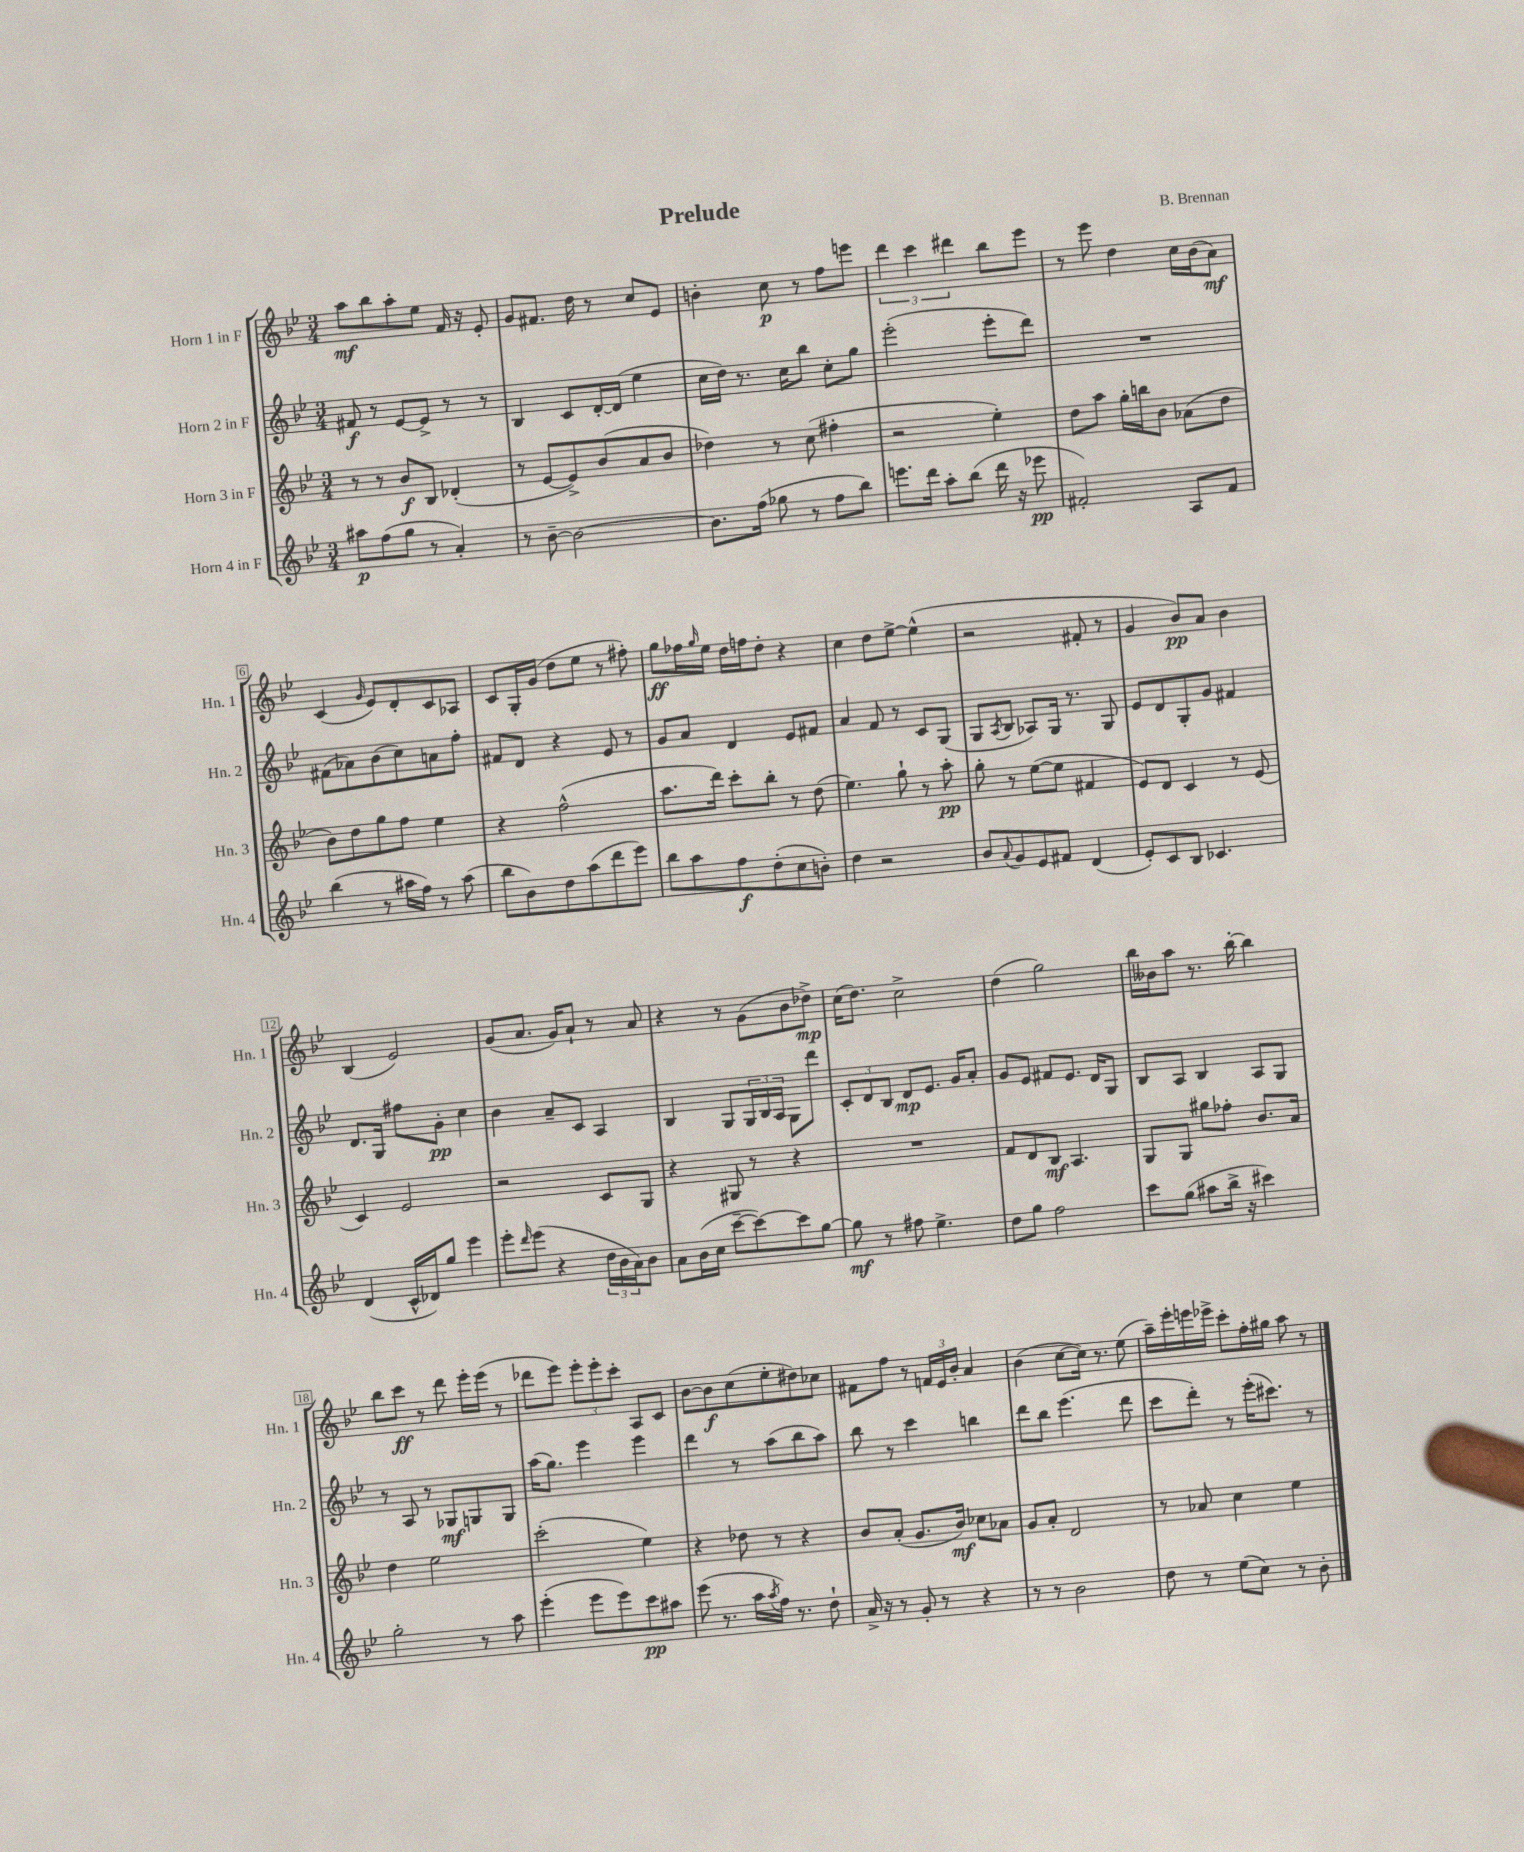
\header { title = "Prelude" composer = "B. Brennan" }
<<
\new StaffGroup <<
\new Staff = "s0" \with { instrumentName = "Horn 1 in F" shortInstrumentName = "Hn. 1" } {
    \clef treble \key bes \major \numericTimeSignature \time 3/4
    a''8\mf bes''8 a''8-. ees''8 f'16 r16 ees'8-. |
    g'8 fis'8. d''16 r8 c''8 ees'8 |
    b'4-. c''8\p r8 f''8 e'''8 |
    \tuplet 3/2 { d'''4 c'''4 dis'''4 } bes''8 ees'''8 |
    r8 ees'''8 d''4 c''16 bes'16( a'8\mf) |
    c'4( \grace { g'16 } ees'8) d'8-. c'8 aes8 |
    c'8 g16-. g'16( d''8 ees''8 r8 fis''8-.) |
    g''8\ff fes''16 \grace { g''16 } ees''16 d''16 f''16 d''8-. r4 |
    c''4 d''8 ees''8~-> ees''4-^( |
    r2 fis'8-. r8 |
    g'4 bes'8\pp) a'8 bes'4 |
    bes4( ees'2) |
    g'8( a'8. g'16) a'8-! r8 a'8 |
    r4 r8 g'8( bes'8 des''8->\mp) |
    c''16( d''8.) c''2-> |
    d''4( g''2) |
    bes''16 beses'16 a''8 r8. bes''16~-. bes''4 |
    bes''8 c'''8\ff r8 d'''8 ees'''16-. ees'''16( r8 |
    des'''8 ees'''8) \tuplet 3/2 { ees'''8-. ees'''8-. c'''8-. } a8 c'8 |
    bes'8~ bes'8\f c''8( ees''8-. dis''8) ces''8 |
    fis'8 f''8 r8 \tuplet 3/2 { f'16 ees'16 bes'16-. } a'4 |
    bes'4( c''8~ c''16) r8. ees''8( |
    a''16--) ees'''16-. e'''16 ees'''16-> c'''8-. f''16-. gis''16 a''8 r8 \bar "|." |
}
\new Staff = "s1" \with { instrumentName = "Horn 2 in F" shortInstrumentName = "Hn. 2" } {
    \clef treble \key bes \major \numericTimeSignature \time 3/4
    fis'8\f r8 ees'8~ ees'8-> r8 r8 |
    bes4 c'8 d'16~-. d'16( ees''4 |
    c''16 d''16) r8. c''16 bes''8 c''8-. g''8 |
    ees'''2-.( ees'''8-. d'''8) |
    R2. |
    fis'8( aes'8) bes'8( c''8) a'8 f''8-. |
    fis'8 d'8 r4 ees'8 r8 |
    g'8 a'8 d'4 ees'8 fis'8 |
    a'4 f'8 r8 c'8 g8( |
    g8 \acciaccatura { a8 } bes8 aes8) g16 r8. g8 |
    ees'8 d'8 g8-. g'8 fis'4 |
    d'8. g16 fis''8 g'8-.\pp c''4 |
    bes'4 a'8-- c'8 a4 |
    bes4 g8 \tuplet 3/2 { g16 bes16 a16 } g8 d'''8 |
    \tuplet 3/2 { c'8-. d'8 bes8 } d'8\mp ees'8. g'16 a'8-. |
    g'8 ees'8 fis'8 ees'8. d'16 g8 |
    bes8 a8 bes4 a8 g8 |
    r8 a8 r8 ges8\mf g8 g8 |
    a''16( g''8.) ees'''4 ees'''4 |
    d'''4 r8 a''8( bes''8 a''8) |
    bes''8 r8 c'''4 b''4 |
    d'''8 bes''8 ees'''4.( d'''8 |
    c'''8 d'''8-.) r8 ees'''16-.( cis'''8.) r8 \bar "|." |
}
\new Staff = "s2" \with { instrumentName = "Horn 3 in F" shortInstrumentName = "Hn. 3" } {
    \clef treble \key bes \major \numericTimeSignature \time 3/4
    r8 r8 bes'8\f bes8 des'4-.( |
    r8 ees'8~ ees'8->) bes'8( a'8 bes'8 |
    des''4) r8 c''8( fis''4-. |
    r2 ees''4-.) |
    d''8 a''8 g''16-. b''16 bes'8 aes'8( d''8 |
    bes'8) d''8 g''8 f''8 ees''4 |
    r4 f''2-^( |
    a''8. d'''16) c'''8-. bes''8-. r8 d''8( |
    ees''4.) g''8-! r8 a''8-.\pp |
    g''8-. r8 ees''8~( ees''8 fis'4 |
    ees'8) d'8 c'4 r8 ees'8( |
    c'4) ees'2 |
    r2 c'8 g8 |
    r4 gis8 r8 r4 |
    R2. |
    f'8 d'8 bes8\mf a4. |
    g8 g8 gis''8 fes''8-. bes'8. a'16 |
    d''4 ees''2 |
    c'''2-.( ees''4) |
    r4 des''8 r8 r4 |
    bes'8 a'8-.( g'8. bes'16\mf) ces''8 aes'8 |
    g'8 a'8-. d'2 |
    r8 aes'8 c''4 ees''4 \bar "|." |
}
\new Staff = "s3" \with { instrumentName = "Horn 4 in F" shortInstrumentName = "Hn. 4" } {
    \clef treble \key bes \major \numericTimeSignature \time 3/4
    ais''8\p f''8( g''8 r8 a'4-.) |
    r8 bes'8~-- bes'2~ |
    bes'8. f''16( ges''8 r8 f''8 bes''8) |
    e'''8. d'''16 a''8-. bes''8( d'''16 r16 ees'''8\pp |
    fis'2-.) a8 fis'8 |
    bes''4( r8 ais''16 f''16) r8 ais''8( |
    bes''8 bes'8) d''8 a''8( d'''8 ees'''8) |
    bes''8 a''8 f''8\f d''8-.( c''8 b'8-.) |
    d''4 r2 |
    bes'8 \appoggiatura { a'8 } g'8 ees'8 fis'8 d'4( |
    ees'8-.) c'8 bes8 ces'4. |
    d'4( c'16-^ des'16) g''8 ees'''4 |
    ees'''8-. \grace { d'''16 } ees'''8( r4 \tuplet 3/2 { d''16 bes'16 a'16) } bes'8 |
    a'8 bes'16( c''16 c'''8~-- c'''8~) c'''8 g''8~ |
    g''8\mf r8 fis''8 ees''4.-> |
    d''8 g''8 f''2 |
    c'''8 g''8( ais''8 bes''16-> r16 cis'''4) |
    g''2-. r8 a''8 |
    ees'''4-.( ees'''8 ees'''8) c'''8\pp ais''8 |
    ees'''8( r8. a''16 \acciaccatura { a''8 } f''16) r8. d''8-! |
    a'16-> r16 r8 g'8-. r8 r4 |
    r8 r8 bes'2 |
    d''8 r8 ees''8( c''8) r8 bes'8-. \bar "|." |
}
>>
>>
\layout { \context { \Score \override BarNumber.stencil = #(make-stencil-boxer 0.1 0.3 ly:text-interface::print) } }
